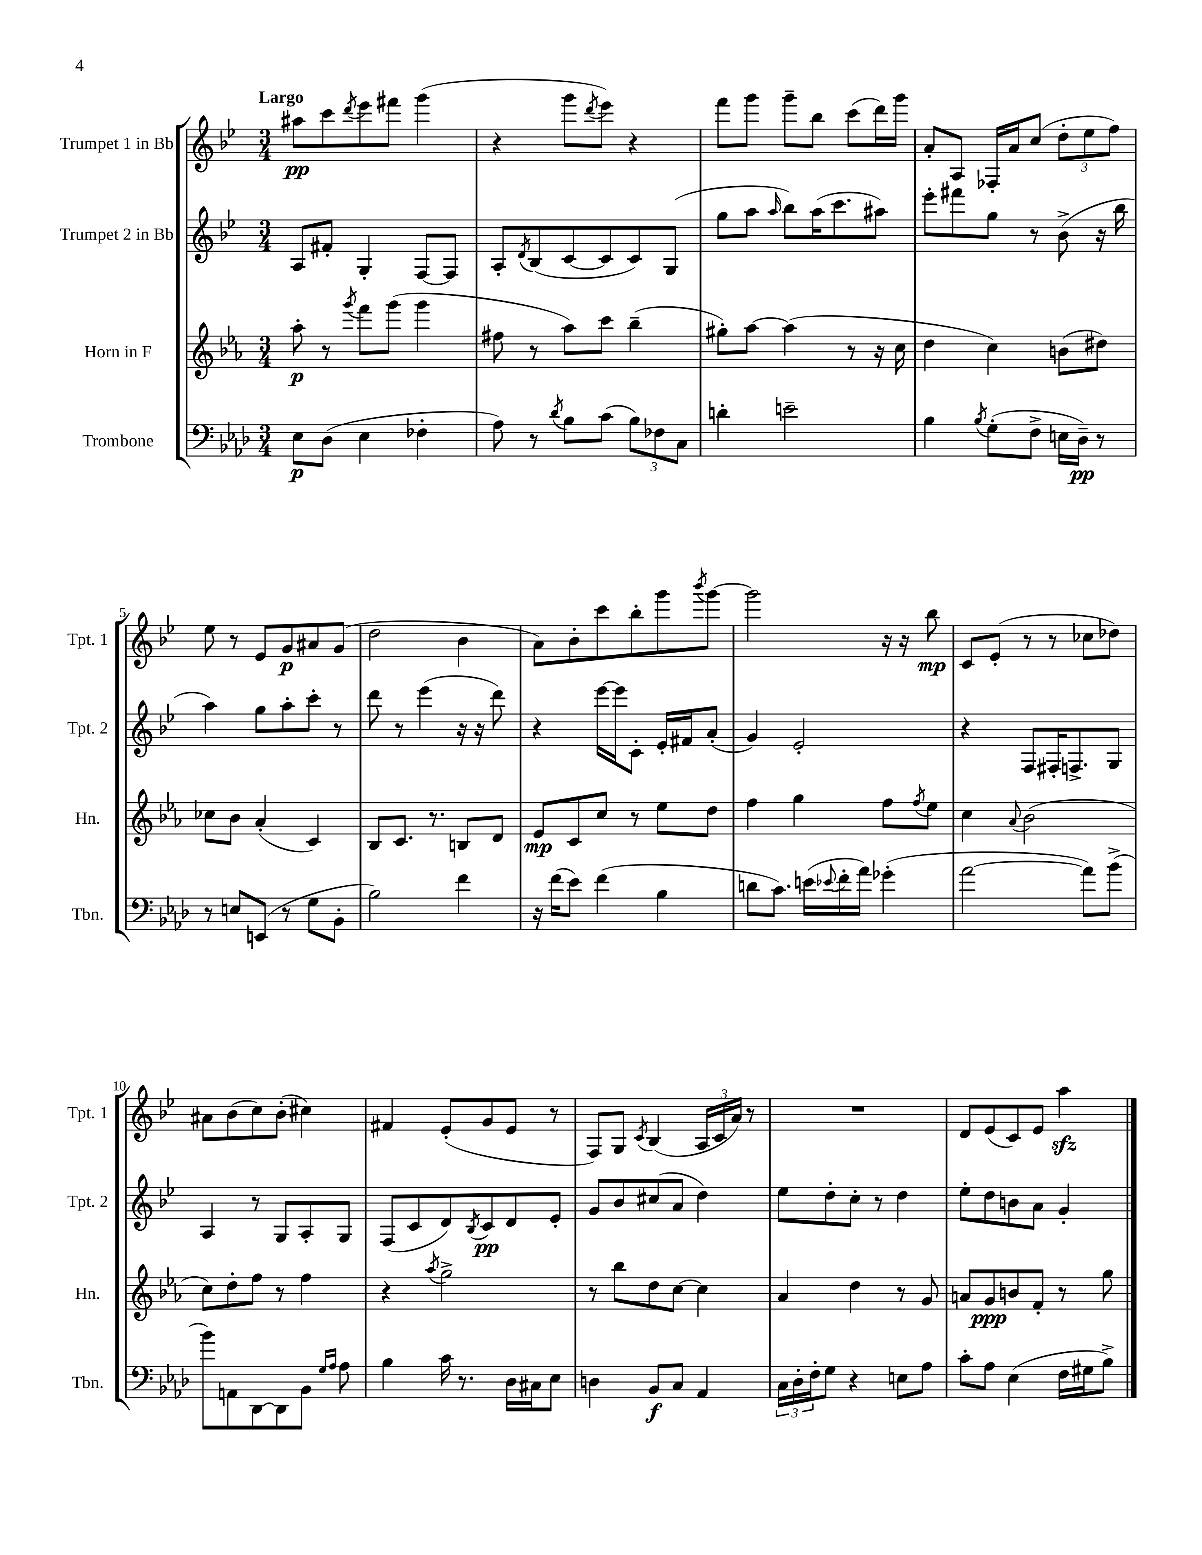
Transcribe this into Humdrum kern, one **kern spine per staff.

**kern	**kern	**kern	**kern
*staff4	*staff3	*staff2	*staff1
*clefF4	*clefG2	*clefG2	*clefG2
*k[b-e-a-d-]	*k[b-e-a-]	*k[b-e-]	*k[b-e-]
*M3/4	*M3/4	*M3/4	*M3/4
8E-\L	8aa-'\	8A/L	8aa#\L
(8D-\J	8r	8f#'/J	8ccc\
.	8qggg/	.	8qddd/
4E-\	8fff\L	4G'/	8eee-\
.	(8ggg\J	.	8fff#\J
4F-'\	4ggg\	[8F/L	(4ggg\
.	.	8F/]J	.
=	=	=	=
8A-\)	8ff#\	8A'/L	4r
.	.	8qd/	.
8r	8r	(8B-/	.
8qd-/	.	.	.
8B-\L	8aa-\L)	[8c/	8ggg\L
.	.	.	8qddd/
(8c\J	8ccc\J	8c/]	8eee-\J)
12B-\L)	(4bb-~\	8c/)	4r
12F-\	.	.	.
.	.	(8G/J	.
12C\J	.	.	.
=	=	=	=
4d'\	8gg#'\L)	8gg\L	8fff\L
.	[8aa-\J	8aa\J	8ggg\J
.	.	16qqaa/	.
2e~\	(4aa-\]	8bb-\L)	8ggg~\L
.	.	(16aa\K	8bb-\J
.	.	8.ccc\	.
.	8r	.	(8ccc\L
.	16r	8aa#\J)	16ddd\L)
.	16cc\	.	16ggg\JJ
=	=	=	=
4B-\	4dd\	8eee-'\L	8a'/L
.	.	8fff#\	8A/J
8qB-/	.	.	.
(8G'\L	4cc\)	8gg\J	16F-'/LL
.	.	.	16a/J
8F^\J	.	8r	(8cc/J
16E\LL	(8b\L	(8b-^\	12dd'\L
16D-~\JJ)	.	.	.
.	.	.	12ee-\
8r	8dd#\J)	16r	.
.	.	.	12ff\J)
.	.	16bb-\	.
=	=	=	=
8r	8cc-\L	4aa\)	8ee-\
8E/L	8b-\J	.	8r
(8EE/J	(4a-'/	8gg\L	8e-/L
8r	.	8aa'\	8g/
8G\L	4c/)	8ccc'\J	8a#/
8BB-'\J	.	8r	(8g/J
=	=	=	=
2B-\)	8B-/L	8ddd\	2dd\
.	8.c/J	8r	.
.	.	(4eee-\	.
.	8.r	.	.
4f\	8B/L	16r	4b-\
.	.	16r	.
.	8d/J	8ddd\)	.
=	=	=	=
16r	8e-/L	4r	8a\L)
(16f\LK	.	.	.
8e-\J)	8c/	.	8b-'\
(4f\	8cc/J	[16eee-\LL	8ccc\
.	.	16eee-\]J	.
.	8r	8c'\J	8bb-'\
4B-\	8ee-\L	16e-'/LL	8ggg\
.	.	16f#/J	.
.	.	.	8qbbb-/
.	8dd\J	(8a'/J	[8ggg\J
=	=	=	=
8d\L	4ff\	4g/)	2ggg\]
8.c\J)	.	.	.
.	4gg\	2e-'/	.
(16e\LL	.	.	.
8qqe-/	.	.	.
16f'\	.	.	.
16a-\JJ)	.	.	.
(4g-'\	8ff\L	.	16r
.	.	.	16r
.	8qff/	.	.
.	8ee-\J	.	8bb-\
=	=	=	=
[2a-\	4cc\	4r	8c/L
.	.	.	(8e-'/J
.	8qqa-/	.	.
.	(2b-\	8F/L	8r
.	.	16F#'/K	8r
.	.	8.F^/	.
8a-\]L)	.	.	8cc-\L
(8b-^\J	.	8G/J	8dd-\J)
=	=	=	=
8b-\L)	8cc\L)	4A/	8a#\L
8AA\	8dd'\	.	(8b-\
[8DD-\	8ff\J	8r	8cc\)
8DD-\]	8r	8G/L	(8b-'\J
8BB-\J	4ff\	8A'/	4cc#\)
16qqG/LL	.	.	.
16qqA-/JJ	.	.	.
8A-\	.	8G/J	.
=	=	=	=
4B-\	4r	(8F/L	4f#/
.	.	8c/	.
.	8qaa-/	.	.
16c\	2gg^\	8d/)	(8e-'/L
8.r	.	.	.
.	.	8qB-/	.
.	.	8c/	8g/
16D-\LL	.	8d/	8e-/J
16C#\J	.	.	.
8E-\J	.	8e-'/J	8r
=	=	=	=
4D\	8r	8g/L	8F/L)
.	8bb-\L	8b-/	8G/J
.	.	.	8qc/
8BB-/L	8dd\	(8cc#/	(4B-/
8C/J	[8cc\J	8a/J	.
4AA-/	4cc\]	4dd\)	24A/LL
.	.	.	24c/
.	.	.	24a/JJ)
.	.	.	8r
=	=	=	=
24C\LL	4a-/	8ee-\L	2.r
24D-'\	.	.	.
24F'\J	.	.	.
8G\J	.	8dd'\	.
4r	4dd\	8cc'\J	.
.	.	8r	.
8E\L	8r	4dd\	.
8A-\J	8g/	.	.
=	=	=	=
8c'\L	8a/L	8ee-'\L	8d/L
8A-\J	8g/	8dd\	(8e-/
(4E-\	8b/	8b\	8c/)
.	8f'/J	8a\J	8e-/J
16F\LL	8r	4g'/	4aa\
16G#\J	.	.	.
8B-^\J)	8gg\	.	.
==	==	==	==
*-	*-	*-	*-
